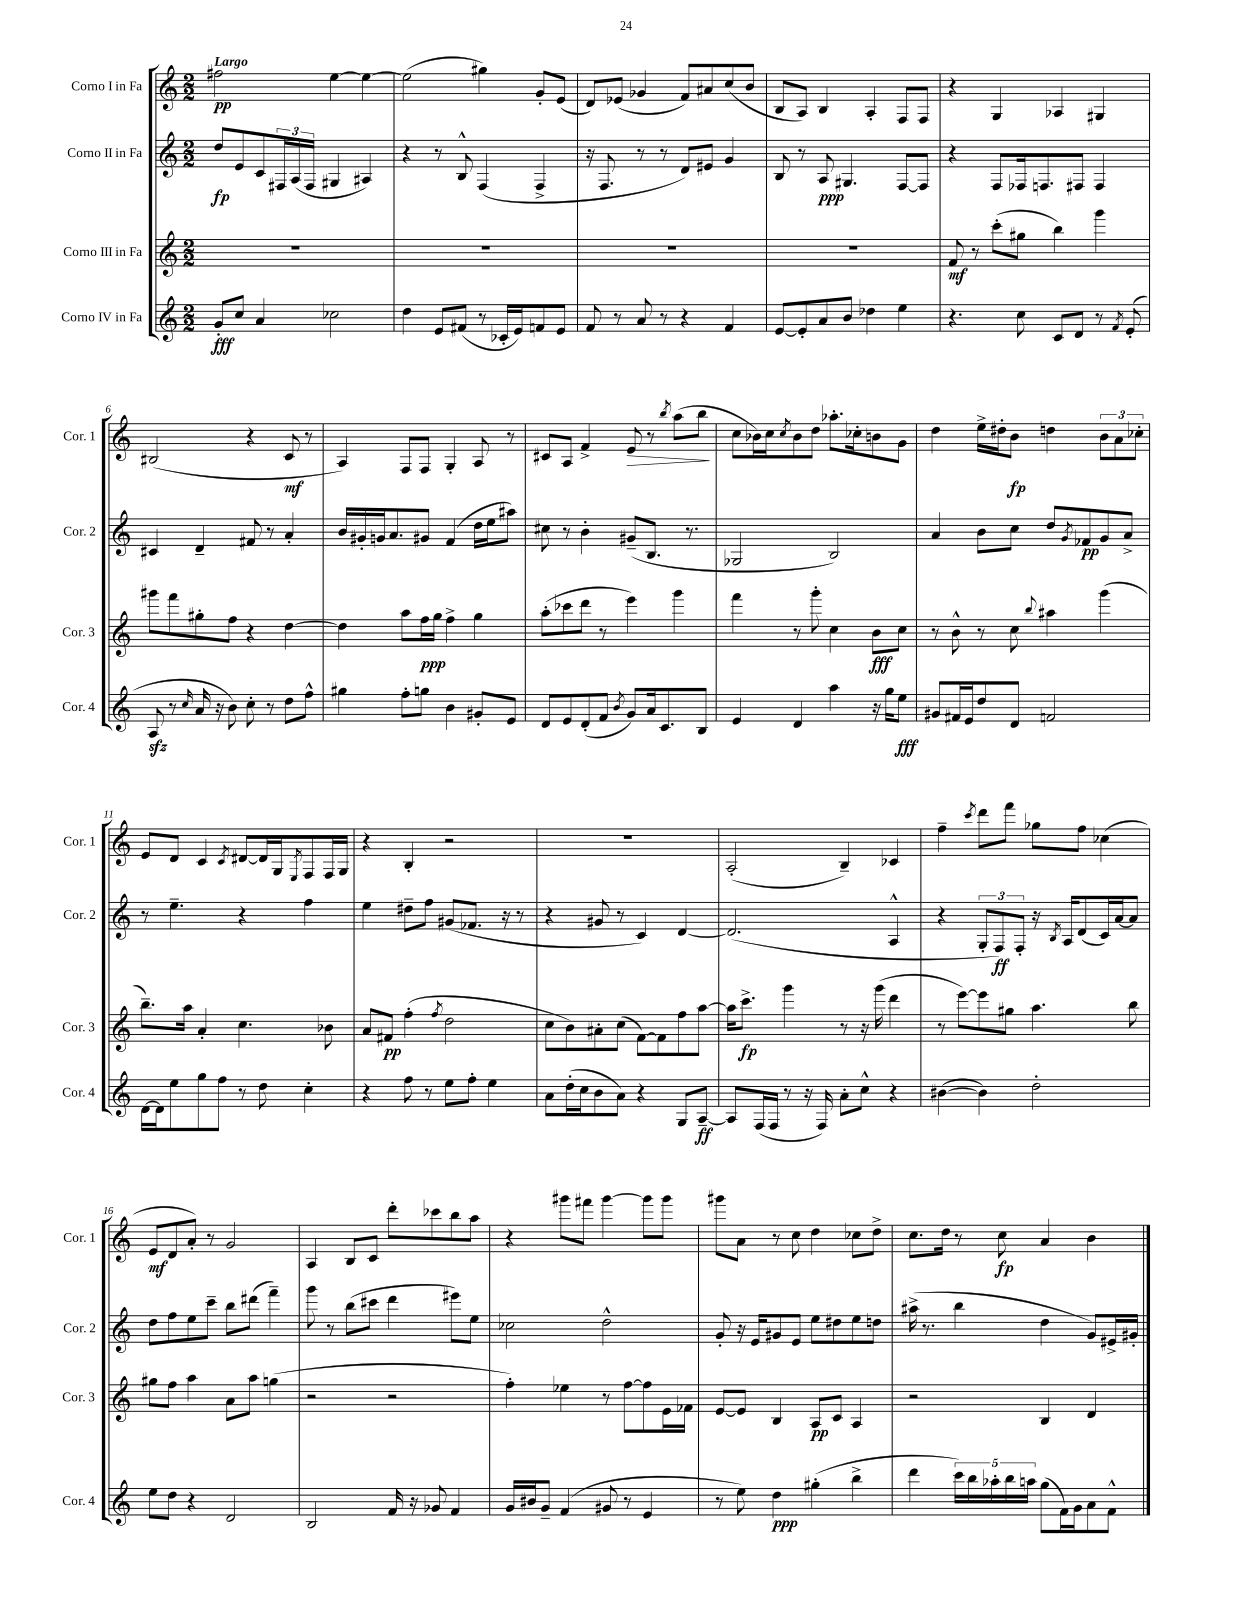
<<
\new StaffGroup <<
\new Staff = "s0" \with { instrumentName = "Corno I in Fa" shortInstrumentName = "Cor. 1" } {
    \clef treble \key c \major \numericTimeSignature \time 2/2 \tempo "Largo"
    fis''2\pp e''4~ e''4~ |
    e''2( gis''4) g'8-. e'8( |
    d'8) ees'8( ges'4 f'8) ais'8 c''8( b'8 |
    b8 a8) b4 a4-. f8 f8 |
    r4 g4 aes4 gis4 |
    bis2( r4 c'8\mf r8 |
    a4) f8 f8 g4-. a8 r8 |
    cis'8 a8 f'4-> e'8\> r8 \acciaccatura { b''8 } a''8( b''8\! |
    c''8 bes'16) c''16 \acciaccatura { c''8 } bes'8 d''8 aes''8.-. ces''16-. b'8 g'8 |
    d''4 e''16-> dis''16-. b'8\fp d''4 \tuplet 3/2 { b'8 a'8 ces''8-. } |
    e'8 d'8 c'4 \acciaccatura { c'8 } dis'8~ dis'16 g16 \acciaccatura { e8 } f8 f16 g16 |
    r4 b4-. r2 |
    R1 |
    a2-.( b4--) ces'4 |
    f''4-- \acciaccatura { c'''8 } d'''8 f'''8 ges''8 f''8 ces''4( |
    e'8\mf d'8 a'8-.) r8 g'2 |
    a4 b8 c'8 d'''8-. ces'''8 b''8 a''8 |
    r4 gis'''8 fis'''8 gis'''4~ gis'''8 gis'''8 |
    gis'''8 a'8 r8 c''8 d''4 ces''8 d''8-> |
    c''8. d''16 r8 c''8\fp a'4 b'4 \bar "|." |
}
\new Staff = "s1" \with { instrumentName = "Corno II in Fa" shortInstrumentName = "Cor. 2" } {
    \clef treble \key c \major \numericTimeSignature \time 2/2
    d''8\fp e'8 c'8 \tuplet 3/2 { fis16 a16( fis16 } gis4 ais4) |
    r4 r8 b8-^ f4( f4-> |
    r16 f8. r8 r8 d'8) eis'8 g'4 |
    b8 r8 a8\ppp gis4. f8~ f8 |
    r4 f8 fes16 f8. fis8 fis4 |
    cis'4 d'4-- fis'8 r8 a'4-. |
    b'16 gis'16-. g'16 a'8. gis'8 f'4( d''16 e''16 ais''8) |
    cis''8 r8 b'4-. gis'8--( b8. r8. |
    ges2 b2) |
    a'4 b'8 c''8 d''8 \acciaccatura { g'8 } fes'8\pp g'8 a'8-> |
    r8 e''4.-- r4 f''4 |
    e''4 dis''8-- f''8 gis'8( fes'8. r16 r8 |
    r4 gis'8 r8 c'4) d'4~ |
    d'2.( a4-^ |
    r4 \tuplet 3/2 { g8-. f8\ff) f8-. } r16 \acciaccatura { b8 } a16 d'8( c'16) a'16~ a'8 |
    d''8 f''8 e''8 c'''8-- b''8 dis'''8( f'''4--) |
    g'''8 r8 b''8( cis'''8 d'''4 eis'''8) e''8 |
    ces''2 d''2-^ |
    g'8-. r16 e'16 gis'8 e'8 e''8 dis''8 e''8 d''8 |
    ais''16->( r8. b''4 d''4 g'8) eis'16-> gis'16-. \bar "|." |
}
\new Staff = "s2" \with { instrumentName = "Corno III in Fa" shortInstrumentName = "Cor. 3" } {
    \clef treble \key c \major \numericTimeSignature \time 2/2
    R1 |
    R1 |
    R1 |
    R1 |
    f'8\mf r8 c'''8-.( gis''8 b''4) g'''4 |
    gis'''8 f'''8 gis''8-. f''8 r4 d''4~ |
    d''4 a''8 f''16\ppp g''16 f''4-> g''4 |
    a''8-.( ces'''8 d'''8 r8 e'''4) g'''4 |
    f'''4 r8 g'''8-. c''4 b'8\fff c''8 |
    r8 b'8-^ r8 c''8 \appoggiatura { b''8 } ais''4 g'''4( |
    b''8.--) a''16 a'4-. c''4. bes'8 |
    a'8 fis'8\pp f''4-.( \acciaccatura { f''8 } d''2 |
    c''8 b'8) ais'8-. c''8( f'8~) f'8 f''8 a''8~ |
    a''16 c'''8.->\fp g'''4 r8 r16 g'''16( d'''4 |
    r8 e'''8~) e'''8 gis''8 a''4. b''8 |
    gis''8 f''8 a''4 a'8 a''8 g''4( |
    r2 r2 |
    f''4-.) ees''4 r8 f''8~ f''8 e'16 fes'16 |
    e'8~ e'8 b4 a8\pp c'8 a4 |
    r2 b4 d'4 \bar "|." |
}
\new Staff = "s3" \with { instrumentName = "Corno IV in Fa" shortInstrumentName = "Cor. 4" } {
    \clef treble \key c \major \numericTimeSignature \time 2/2
    g'8-.\fff c''8 a'4 ces''2 |
    d''4 e'8 fis'8( r8 ces'16-. e'16) f'8 e'8 |
    f'8 r8 a'8 r8 r4 f'4 |
    e'8~ e'8-. a'8 b'8 des''4 e''4 |
    r4. c''8 c'8 d'8 r8 \acciaccatura { f'8 } e'8-.( |
    a8\sfz r8 \grace { c''16 } a'16 r16 b'8) c''8-. r8 d''8 f''8-^ |
    gis''4 f''8-. g''8 b'4 gis'8-. e'8 |
    d'8 e'8 d'8-.( f'8 \acciaccatura { b'8 } g'8) a'16 c'8. b8 |
    e'4 d'4 a''4 r16 g''16 e''8\fff |
    gis'8 fis'16 e'16 d''8 d'8 f'2 |
    d'16~ d'16 e''8 g''8 f''8 r8 d''8 c''4-. |
    r4 f''8 r8 e''8 f''8-. e''4 |
    a'8 d''16-.( c''16 b'8 a'8) r4 g8 a8~--\ff |
    a8 f16( f16 r8 r16 f16) a'8-. c''8-^ r4 |
    bis'4~( bis'4) d''2-. |
    e''8 d''8 r4 d'2 |
    b2 f'16 r16 ges'8 f'4 |
    g'16 bis'16 g'8-- f'4( gis'8 r8 e'4 |
    r8 e''8) d''4\ppp gis''4-.( b''4-> |
    d'''4 \tuplet 5/4 { c'''16) b''16 aes''16-. b''16 a''16 } g''8( f'16) g'16 a'8 f'8-^ \bar "|." |
}
>>
>>
